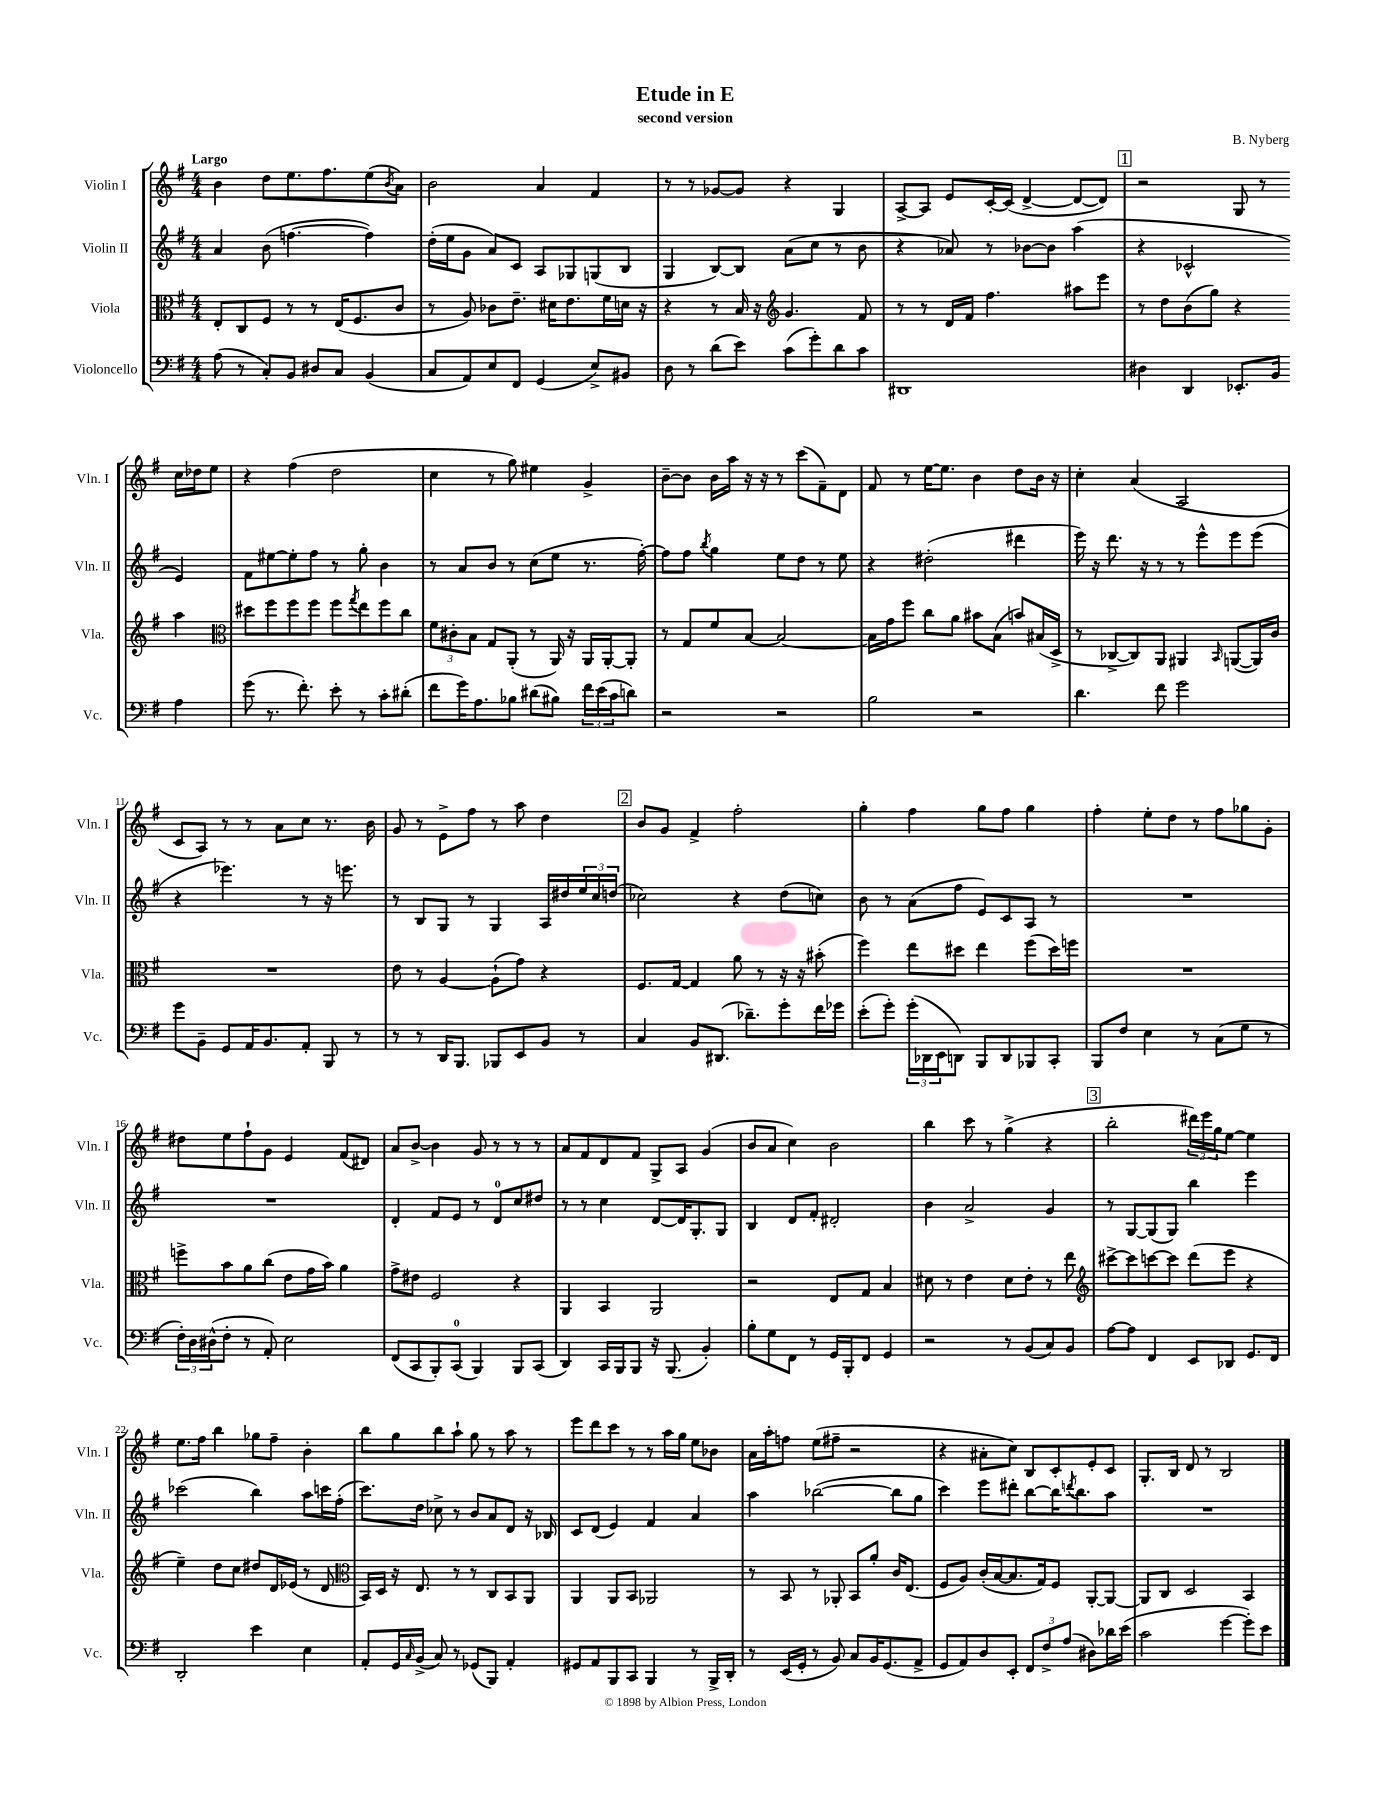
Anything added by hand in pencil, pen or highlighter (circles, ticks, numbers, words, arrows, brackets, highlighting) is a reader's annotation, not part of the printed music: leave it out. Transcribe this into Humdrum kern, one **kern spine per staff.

**kern	**kern	**kern	**kern
*staff4	*staff3	*staff2	*staff1
*clefF4	*clefC3	*clefG2	*clefG2
*k[f#]	*k[f#]	*k[f#]	*k[f#]
*M4/4	*M4/4	*M4/4	*M4/4
(8A	8E'	4a	4b
8r	8C	.	.
8C')	8F#	(8b	8dd
8BB	8r	[4.ff	8.ee
8D#	8r	.	.
.	.	.	8.ff#
8C	(16E	.	.
.	8.F#	.	.
(4BB	.	4ff])	(8ee
.	.	.	8qb
.	8c	.	8a)
=	=	=	=
8C	8r	(16dd'	2b
.	.	16ee	.
8AA)	8A)	8g	.
8E	8c-	8a)	.
8FF#	8.e~	8c	.
(4GG	.	8A	4a
.	16d#	.	.
.	8.e	8G-	.
8E^)	.	(8G	4f#
.	16f#	.	.
8BB#	16d	8B	.
.	16r	.	.
=	=	=	=
8D	4r	4G	8r
8r	.	.	8r
(8d	8r	[8B)	[8g-
8e)	16B	8B]	8g-]
.	16r	.	.
*	*clefG2	*	*
(8c	4.g	(8a	4r
8g')	.	8cc	.
8d	.	8r	4G
8c	8f#	8b	.
=	=	=	=
1DD#	8r	4r	[8A^
.	8r	.	8A]
.	16d	8a-)	8e
.	16f#	.	.
.	4.ff#	8r	[16c'
.	.	.	(16c]
.	.	[8b-	[4d^
.	.	8b-]	.
.	8aa#	(4aa	8d_
.	8eee	.	8d])
=	=	=	=
4D#	8r	4r	2r
.	8dd	.	.
4DD	(8b	2c-^^	.
.	8gg)	.	.
8.EE-'	4r	.	8G
.	.	.	8r
16BB	.	.	.
4A	4aa	4e)	16cc
.	.	.	16dd-
.	.	.	8ee
=	=	=	=
*	*clefC3	*	*
(8g	8dd#	8f#	4r
8.r	8ff#	[8ee#	.
.	8ff#	8ee#']	(4ff#
8.f#')	.	.	.
.	8ff#	8ff#	.
8e'	8ff#	8r	2dd
.	8qgg	.	.
8r	8ee	8gg'	.
8c'	8ff#	4b	.
(8d#'	8cc	.	.
=	=	=	=
8f#	12f#	8r	4cc
.	12c#'	.	.
16g)	.	8a	.
.	12B	.	.
8.A	.	.	.
.	8G	8b	8r
8B-	(8AA'	8r	8gg)
(8d#	8r	(8cc	4ee#
8B#)	16AA)	8ee	.
.	16r	.	.
24f#	16AA	8.r	4g^
(24e	.	.	.
.	[16AA'	.	.
24c	.	.	.
8d)	8AA']	.	.
.	.	[16ff#')	.
=	=	=	=
2r	8r	8ff#]	[8b~
.	8G	8ff#	8b]
.	.	8qbb	.
.	8f#	4gg	16b
.	.	.	16aa
.	[8B	.	16r
.	.	.	16r
2r	2B_	8ee	8r
.	.	8dd	(8ccc
.	.	8r	8f#~)
.	.	8ee	8d
=	=	=	=
2B	16B]	4r	8f#
.	16g	.	.
.	8ff#	.	8r
.	8cc	(2dd#'	[16ee
.	.	.	8.ee]
.	8a	.	.
2r	8b#	.	4b
.	(8B	.	.
.	8b)	4ddd#	8dd
.	(16B#	.	16b
.	16D^	.	16r
=	=	=	=
4.d	8r	16eee)	4cc'
.	.	16r	.
.	[8C-^	8.ddd	.
.	8C-])	.	(4a
.	.	16r	.
8f#	8AA	8r	.
2g	4AA#	8r	2A
.	.	8eee^^	.
.	16qqBB	.	.
.	([8AA	8eee	.
.	16AA])	(8eee	.
.	16c	.	.
=	=	=	=
8g	1r	4r	8c
8BB~	.	.	8A)
8GG	.	4.eee-)	8r
16AA	.	.	8r
8.BB	.	.	.
.	.	.	8a
8AA'	.	8r	8cc
8BBB	.	16r	8.r
.	.	8.eee	.
8r	.	.	.
.	.	.	16b
=	=	=	=
8r	8e	8r	8g
8r	8r	8B	8r
16DD	[4A	8G	8e^
8.BBB	.	.	.
.	.	8r	8ff#
8BBB-	(8A`]	4G	8r
8EE	8g)	.	8aa
8BB	4r	16A	4dd
.	.	16dd#	.
8r	.	24ee	.
.	.	24cc	.
.	.	(24dd	.
=	=	=	=
4C	8.F#	2cc-)	8b
.	.	.	8g
.	[16G	.	.
8BB	4G]	.	4f#^
(8.DD#	.	.	.
.	8a	4r	2ff#'
8.d-~)	.	.	.
.	8r	.	.
8g'	16r	(8dd	.
.	16r	.	.
16f#	(8b#'	8cc)	.
16g-	.	.	.
=	=	=	=
(8e'	4ff#)	8b	4gg'
8g')	.	8r	.
(24g'	8ee	(8a	4ff#
24DD-	.	.	.
24EE	.	.	.
8DD)	8dd#	8ff#	.
8BBB	4ee	8e)	8gg
8DD	.	8c	8ff#
8BBB-	(8ff#	8A	4gg
8CC'	16dd#)	8r	.
.	16ff	.	.
=	=	=	=
8BBB	1r	1r	4ff#'
8F#	.	.	.
4E	.	.	8ee'
.	.	.	8dd
8r	.	.	8r
(8C	.	.	8ff#
8G	.	.	8gg-
8r	.	.	8g'
=	=	=	=
24F#')	8ff^	1r	8dd#
24D	.	.	.
(24D#^^	.	.	.
8F#'	8b	.	8ee
8r	8a	.	8ff#`
8AA')	(8cc	.	8g
2E	8e	.	4e
.	16g	.	.
.	16b)	.	.
.	4a	.	(8f#
.	.	.	8d#)
=	=	=	=
(8FF#	8g^	4d'	8a
8CC	8e#	.	[8b^
8BBB')	2F#	8f#	4b]
(8CC	.	8e	.
4BBB)	.	8r	8g
.	.	8d	8r
8BBB	4r	8cc	8r
(8CC	.	8dd#	8r
=	=	=	=
4DD)	4AA	8r	8a
.	.	8r	8f#
16CC	4BB	4cc	8d
16BBB	.	.	.
8BBB	.	.	8f#
16r	2AA	[8d	8G^
(8.BBB	.	.	.
.	.	16d]	8A
.	.	8.G'	.
4BB')	.	.	(4g
.	.	8G	.
=	=	=	=
8B'	2r	4B	8b
8G	.	.	8a
8FF#	.	8d	4cc)
8r	.	8f#'	.
16GG	8E	2d#'	2b
16BBB'	.	.	.
8FF#	8G	.	.
4GG	4B	.	.
=	=	=	=
2r	8d#	4b	4bb
.	8r	.	.
.	4e	2a^	8ccc
.	.	.	8r
8r	8d#	.	(4gg^
(8BB	8e'	.	.
8C)	8r	4g	4r
8BB	8ee	.	.
=	=	=	=
*	*clefG2	*	*
[8A	[8ccc#^	8r	2bb'
8A]	8ccc#]	[8G	.
4FF#	[8ccc	(8G]	.
.	8ccc]	8G)	.
8EE	(8ddd	4bb	24ddd#)
.	.	.	24eee
.	.	.	24gg
8DD-	8eee	.	[8ee
8.GG	4r	4eee	4ee]
16FF#	.	.	.
=	=	=	=
2DD'	4ee~)	(2ccc-	8.ee
.	.	.	16ff#
.	8dd	.	4bb
.	8cc	.	.
4e	8dd#	4bb)	8gg-
.	16d	.	8ff#~
.	(16e-	.	.
4E	8r	8aa	4b'
.	8d	16ccc	.
.	.	(16ff#'	.
=	=	=	=
*	*clefC3	*	*
8AA'	16BB)	8.ccc)	8bb
.	16D	.	.
16GG	16r	.	8gg
16qqC	.	.	.
(16BB^	8.E	16dd	.
8C)	.	8cc-^	8bb
8r	8r	8r	8aa`
(8GG-	8r	8b	8gg
8BBB)	8C	8a	8r
4AA'	8BB	8d	8aa
.	8AA	16r	8r
.	.	16B-	.
=	=	=	=
8GG#	4AA	8c	8eee
8AA	.	(8d	8ddd
8BBB	8AA	4e)	8ccc
8CC	8BB	.	8r
4BBB	2AA-	4f#	8r
.	.	.	16aa
.	.	.	16gg
8r	.	4a	8ee
16BBB^	.	.	8b-
16DD'	.	.	.
=	=	=	=
8r	8r	4aa	16a
.	.	.	16aa'
(16EE	8BB	.	8ff
16GG'	.	.	.
8r	8r	([2bb-	(8ee
8BB)	8AA-'	.	8ff#~
8C	8BB	.	2r
16BB	8a'	.	.
(8.GG	.	.	.
.	16c	8bb-]	.
.	(8.E	.	.
8AA^	.	8gg	.
=	=	=	=
8GG	8F#	4ccc)	4r
8AA)	8A)	.	.
8D	(16c'	8eee	8a#'
.	[16B	.	.
8EE'	8.B]	8ddd#'	8cc)
12FF#	.	[8bb	8B
.	16G)	.	.
12F#^	.	.	.
.	8F#	16bb]	8c'
(12A	.	.	.
.	.	8qddd	.
.	.	8.bb	.
8D#)	[8AA'	.	8e'
16d-	8AA_	8aa	8c
(16e	.	.	.
=	=	=	=
2c	8AA]	1r	8.G'
.	8C	.	.
.	.	.	16B
.	2D	.	8d
.	.	.	8r
[4g	.	.	2B
8g'])	4BB	.	.
8e	.	.	.
==	==	==	==
*-	*-	*-	*-
